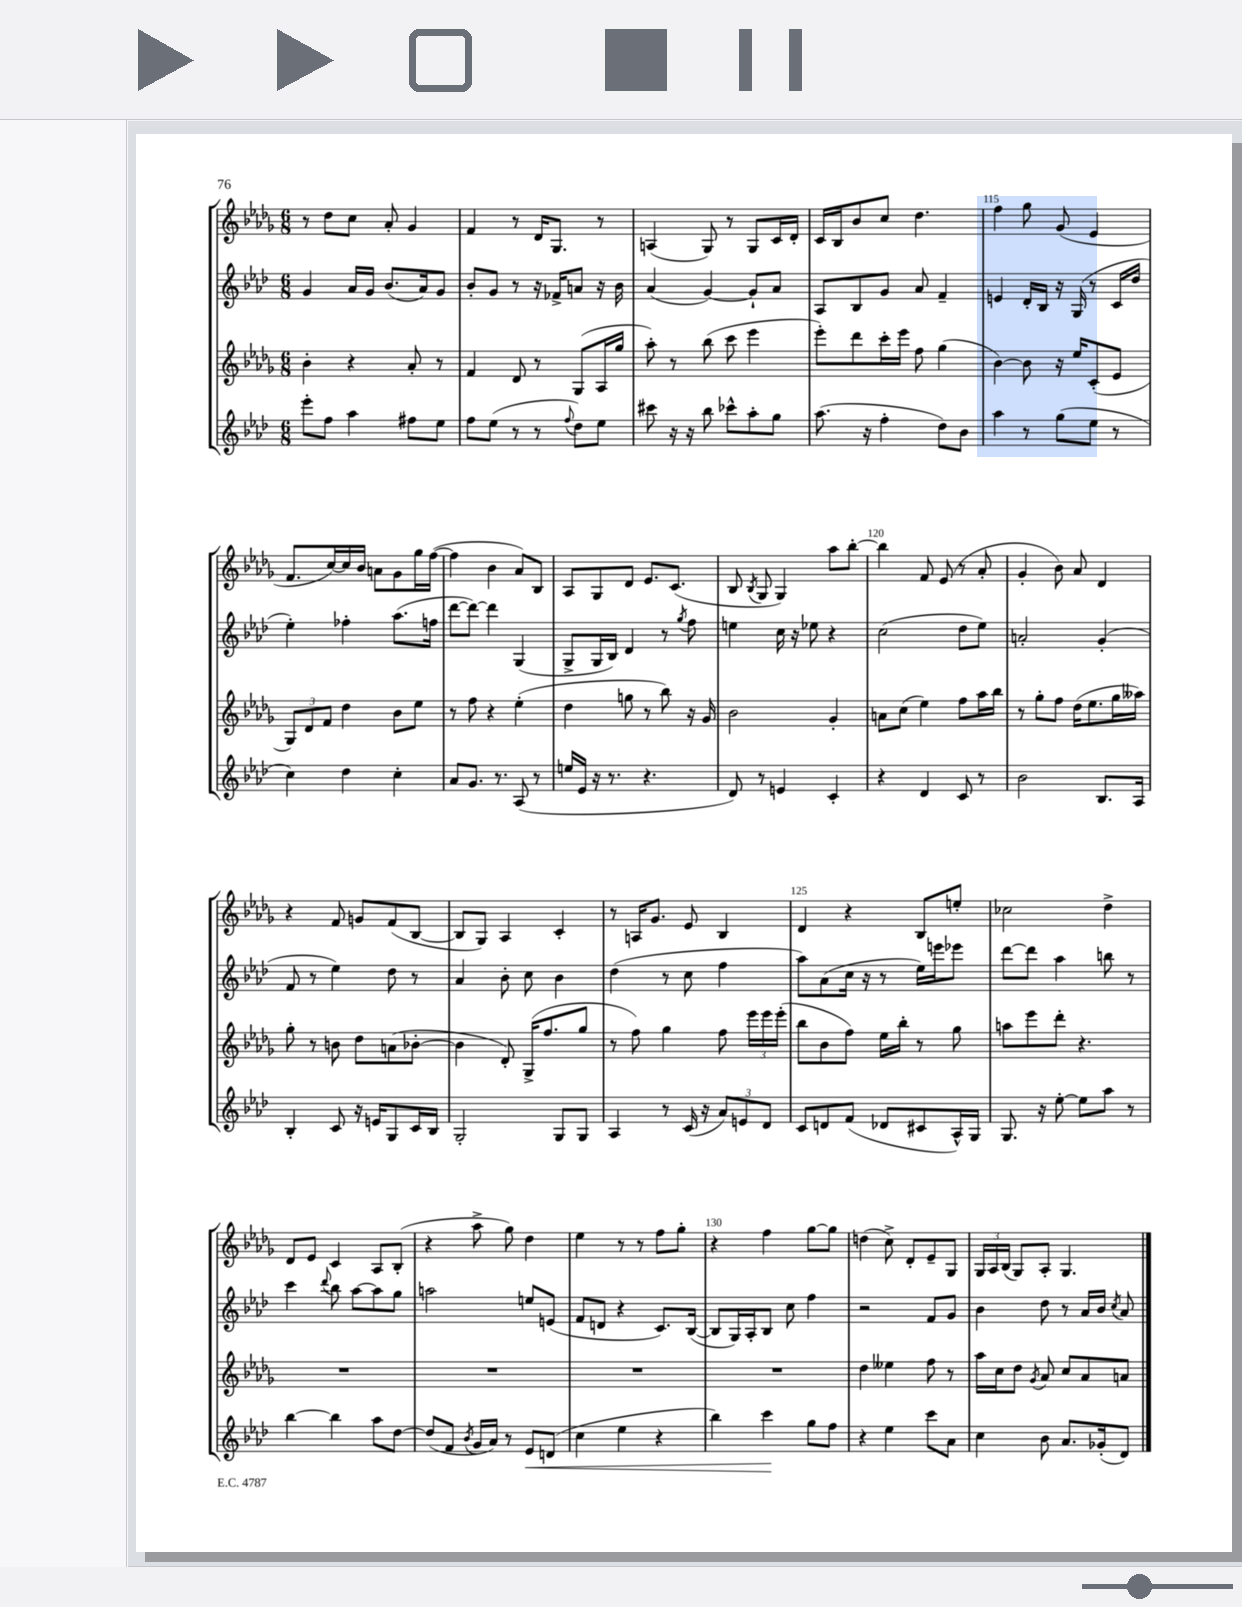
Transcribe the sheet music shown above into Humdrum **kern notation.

**kern	**kern	**kern	**kern
*staff4	*staff3	*staff2	*staff1
*clefG2	*clefG2	*clefG2	*clefG2
*k[b-e-a-d-]	*k[b-e-a-d-g-]	*k[b-e-a-d-]	*k[b-e-a-d-g-]
*M6/8	*M6/8	*M6/8	*M6/8
8eee-'	4b-'	4g	8r
8ff	.	.	8dd-
4aa-	4r	16a-	8cc
.	.	16g	.
.	.	(8.b-	8a-'
8ff#	8a-'	.	4g-
.	.	16a-)	.
8ee-	8r	8g	.
=	=	=	=
8ff	4f	8b-'	4f
(8ee-	.	8g	.
8r	8d-	8r	8r
8r	8r	16r	16d-
.	.	16f-^	8.G-
8qqff	.	.	.
8dd-)	(8G-	8a	.
8ee-	16A-	16r	8r
.	16gg-	16b-	.
=	=	=	=
8ccc#	8aa-')	(4a-	(4A
16r	8r	.	.
16r	.	.	.
8bb-	(8bb-	[4g)	8G-)
8ccc-^^	8ccc	.	8r
8aa-'	4eee-	8g`]	8G-
8gg	.	8a-	16c
.	.	.	16d-'
=	=	=	=
(8.aa-	8eee-')	8A-	16c
.	.	.	16B-
.	8ddd-	8B-	8b-
16r	.	.	.
4ff'	16ccc'	8g	8cc
.	16eee-	.	.
.	8ff	8a-	4.dd-
8dd-)	(4gg-	4f~	.
8b-	.	.	.
=	=	=	=
4aa-	[4b-)	4e	4ff
8r	8b-]	16d-'	8gg-
.	.	16B-	.
(8gg	16r	16r	(8g-
.	16ee-	(16G	.
8ee-	(8c'	8r	4e-
8r	8e-	16c	.
.	.	16dd-	.
=	=	=	=
4cc)	12G-)	4ee-')	8.f
.	12d-	.	.
.	12f	.	.
.	.	.	[16cc)
4dd-	4dd-	4ff-'	16cc]
.	.	.	16b-
.	.	.	8a
4cc'	8b-	(8.aa-	8g-
.	8ee-	.	16gg-
.	.	16ff	([16ff
=	=	=	=
8a-	8r	[8ddd-	4ff]
8.g	8ff	8ddd-_)	.
.	4r	4ddd-]	4b-
8.r	.	.	.
(8A-	(4ee-'	(4G	8a-)
8r	.	.	8B-
=	=	=	=
16ee	4dd-	8G^	8A-
16e-	.	.	.
16r	.	16G	8G-
8.r	.	16B-)	.
.	8gg	4d-	8d-
4.r	8r	.	8.e-
.	8bb-)	8r	.
.	.	.	(8.c
.	.	8qgg	.
.	16r	8ff	.
.	16g-	.	.
=	=	=	=
8d-)	2b-	4ee	8B-
.	.	.	8qB-
8r	.	.	8G-
4e	.	16cc	4G-)
.	.	16r	.
.	.	8ee-	.
4c'	4g-'	4r	8aa-
.	.	.	[8bb-'
=	=	=	=
4r	8a	(2cc	4bb-]
.	(8cc	.	.
4d-	4ee-)	.	8f
.	.	.	(8e-
8c	8ff	8dd-	8r
8r	16aa-	8ee-)	8a-'
.	16bb-	.	.
=	=	=	=
2b-	8r	2a'	4g-'
.	8gg-'	.	.
.	8ff	.	8b-)
.	(16dd-	.	8a-
.	8.ee-	.	.
8.B-	.	(4g'	4d-
.	16gg-	.	.
16A-	16aa--)	.	.
=	=	=	=
4B-'	8gg-'	8f	4r
.	8r	8r	.
8c	8b	4ee-)	8f
16r	8dd-	.	8g
16e	.	.	.
8G	(8a	8dd-	(8f
16c	[8b-'	8r	[8B-
16B-	.	.	.
=	=	=	=
2G'	4b-]	4a-	8B-]
.	.	.	8G-)
.	8d-')	8b-'	4A-
.	(16G-^	8cc	.
.	8.ff	.	.
8G	.	4b-	4c'
8G	8gg-	.	.
=	=	=	=
4A-	8r	(4dd-	8r
.	8ff)	.	16A
.	.	.	8.g-
8r	4gg-	8r	.
(16c	.	8cc	8e-
16r	.	.	.
12a-)	8ff	4ff	4B-
12e	.	.	.
.	24eee-	.	.
12d-	24eee-	.	.
.	(24eee-'	.	.
=	=	=	=
8c	8bb-	8aa-)	4d-
8d	8b-	(8a-	.
(8f	8ff)	16cc	4r
.	.	16r	.
8d-	16ee-	8r	.
.	16bb-'	.	.
8c#	8r	16ee-)	8B-
.	.	16eee	.
16A-^^)	8gg-	8eee-	8ee'
16G	.	.	.
=	=	=	=
8.G	8aa	[8ddd-	2cc-
.	8eee-	8ddd-]	.
16r	.	.	.
[8ee-'	8ddd-'	4aa-	.
8ee-]	4.r	.	.
8aa-	.	8bb	4dd-^
8r	.	8r	.
=	=	=	=
[4bb-	2.r	4ccc	8d-
.	.	.	8e-
.	.	8qqddd-	.
4bb-]	.	8bb-	4c
.	.	[8aa-	.
8aa-	.	8aa-]	8A-
[8dd-	.	8gg	(8B-'
=	=	=	=
(8dd-]	2.r	2aa	4r
8f	.	.	.
8qb-	.	.	.
16g	.	.	8aa-^
16a-)	.	.	.
8r	.	.	8gg-)
8e-	.	8ee	4dd-
(8d	.	(8e	.
=	=	=	=
4cc	2.r	8f	4ee-
.	.	8d	.
4ee-	.	4r	8r
.	.	.	8r
4r	.	8.c)	8ff
.	.	.	8gg-'
.	.	([16B-	.
=	=	=	=
4bb-)	2.r	8B-]	4r
.	.	16G)	.
.	.	16A-'	.
4ccc	.	8B-	4ff
.	.	8cc	.
8gg	.	4ff	[8gg-
8ff	.	.	8gg-]
=	=	=	=
4r	4dd-	2r	(4dd
4ee-	4ee--	.	8cc^)
.	.	.	8d-'
8ccc	8ff	8f	8e-~
8a-	8r	8g	8G-
=	=	=	=
4cc	16aa-	4b-	24G-
.	.	.	24A-
.	16cc	.	.
.	.	.	(24B-
.	8dd-	.	8G-)
.	8qg-	.	.
8b-	8a-	8dd-	8A-'
8.a-	8cc	8r	4.G-
.	8a-	16a-	.
(16g-'	.	16b-	.
.	.	8qcc	.
8d-)	8a	8a-	.
==	==	==	==
*-	*-	*-	*-
